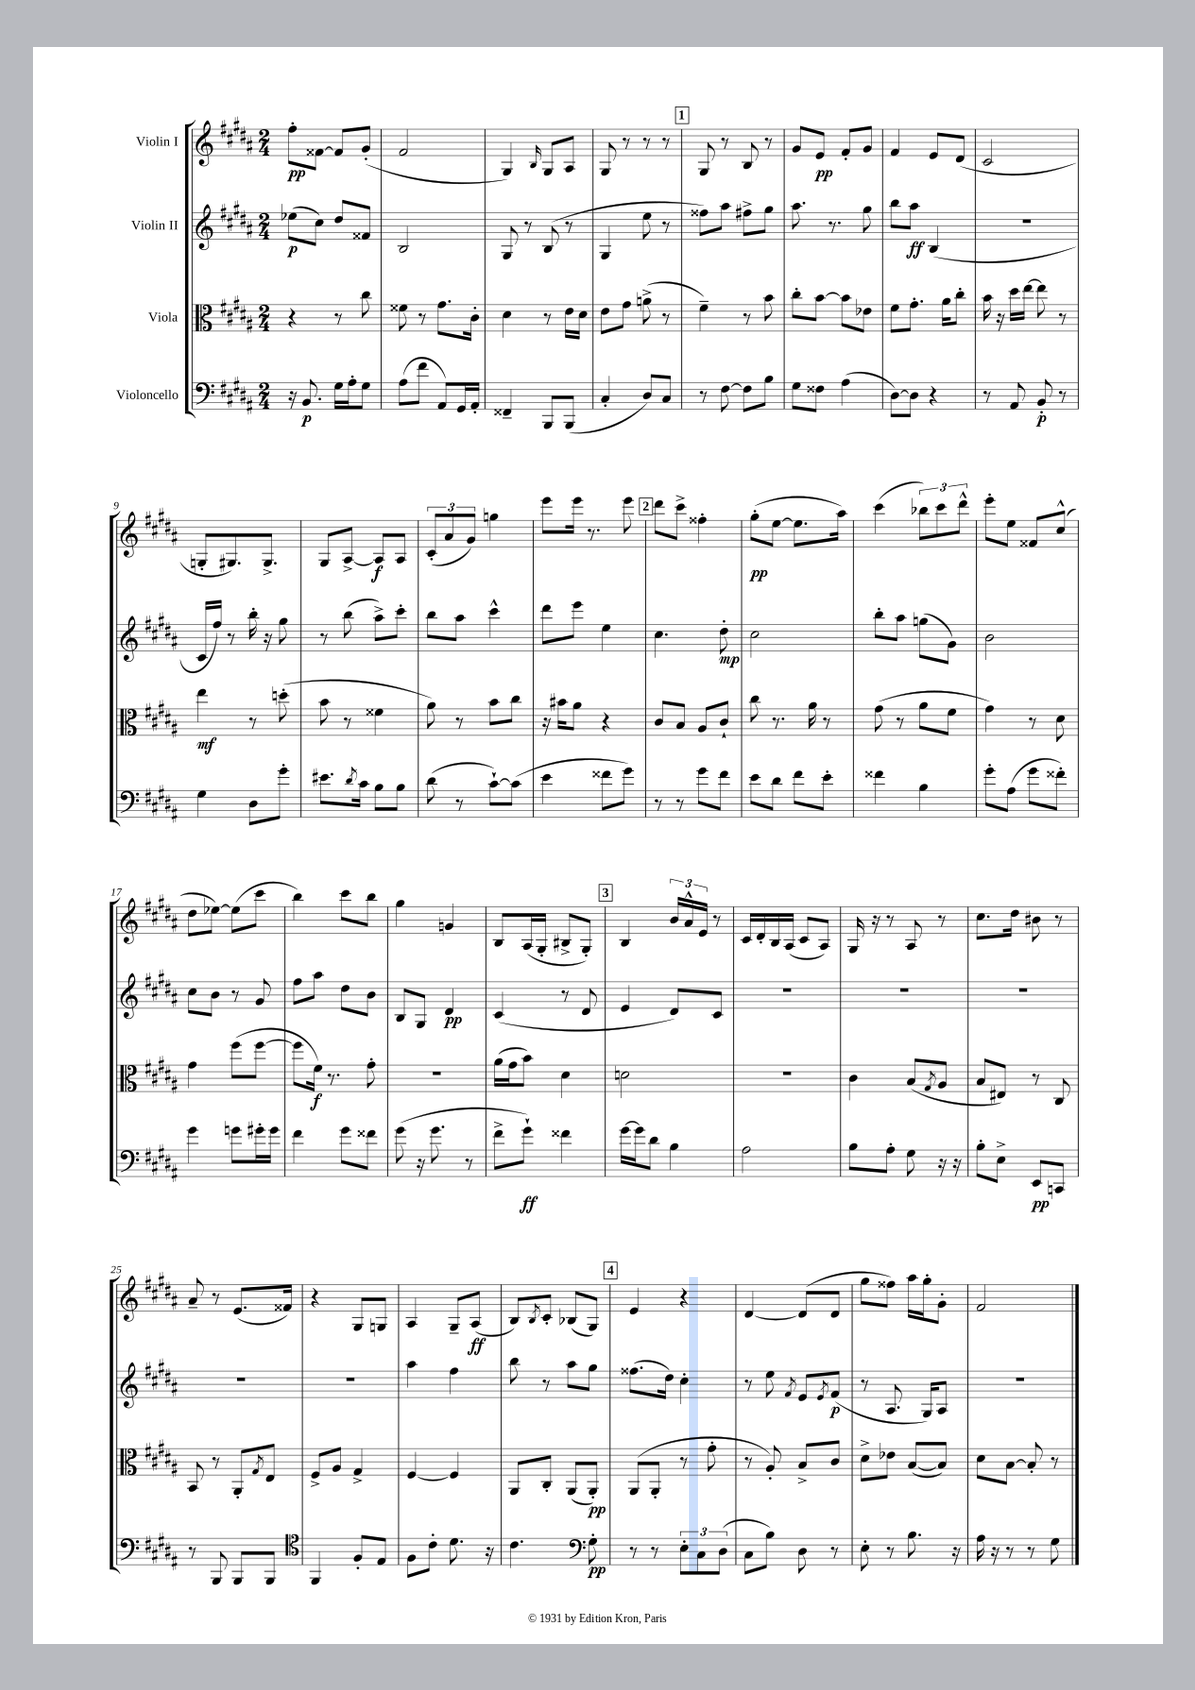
<<
\new StaffGroup <<
\new Staff = "s0" \with { instrumentName = "Violin I" } {
    \clef treble \key b \major \numericTimeSignature \time 2/4
    fis''8-.\pp fisis'8~ fisis'8 gis'8-.( |
    fis'2 |
    gis4) \grace { b16 } gis8 ais8 |
    gis8 r8 r8 r8 |
    \mark \markup { \box "1" } gis8 r8 b8 r8 |
    gis'8 e'8\pp fis'8-. gis'8 |
    fis'4 e'8 dis'8( |
    cis'2 |
    g8-. gis8.) gis8.-> |
    gis8 ais8~-> ais8\f ais8 |
    \tuplet 3/2 { cis'8-.( ais'8 gis'8) } g''4 |
    e'''8 e'''16 r8. e'''8 |
    \mark \markup { \box "2" } dis'''8 cis'''8-> fisis''4-. |
    gis''8-.\pp( e''8~ e''8. ais''16) |
    cis'''4( \tuplet 3/2 { bes''8) cis'''8 dis'''8-^ } |
    e'''8-. e''8 fisis'8 cis''8-^( |
    dis''8 ees''8~) ees''8( cis'''8 |
    b''4) cis'''8 b''8 |
    gis''4 g'4 |
    b8 ais16( gis16-. bis8-> gis8-.) |
    \mark \markup { \box "3" } b4 \tuplet 3/2 { b'16 ais'16-^ e'16 } r8 |
    cis'16 dis'16-. b16 ais16( cis'8 ais8) |
    gis16 r16 r8 ais8 r8 |
    cis''8. dis''16 bis'8 r8 |
    ais'8-- r8 e'8.( fisis'16) |
    r4 gis8 g8 |
    ais4 gis8-- ais8\ff( |
    b8) \acciaccatura { b8 } cis'8-. bes8( gis8) |
    \mark \markup { \box "4" } e'4 r4 |
    dis'4~ dis'8( dis'8 |
    gis''8 fisis''8) ais''16 gis''16-. gis'8-. |
    fis'2 \bar "|." |
}
\new Staff = "s1" \with { instrumentName = "Violin II" } {
    \clef treble \key b \major \numericTimeSignature \time 2/4
    ees''8\p( cis''8) dis''8 fisis'8 |
    b2 |
    gis8 r8 b8( r8 |
    gis4 e''8 r8 |
    \mark \markup { \box "1" } fisis''8) ais''8 fis''8-> gis''8 |
    ais''8. r8. gis''8 |
    b''8 ais''8\ff b4( |
    R2 |
    cis'16 fis''16) r8 b''16-. r16 gis''8 |
    r8 b''8( ais''8->) cis'''8-. |
    b''8 ais''8 cis'''4-^ |
    dis'''8 e'''8 e''4 |
    \mark \markup { \box "2" } cis''4. dis''8-.\mp |
    cis''2 |
    b''8-. ais''8 g''8( gis'8) |
    b'2 |
    cis''8 b'8 r8 gis'8 |
    fis''8 ais''8 dis''8 b'8 |
    b8 gis8 dis'4\pp |
    cis'4( r8 dis'8 |
    \mark \markup { \box "3" } e'4 dis'8) cis'8 |
    R2 |
    R2 |
    R2 |
    R2 |
    R2 |
    ais''4 fis''4 |
    b''8 r8 ais''8 gis''8 |
    \mark \markup { \box "4" } fisis''8.( dis''16) cis''4-. |
    r8 e''8 \acciaccatura { fis'8 } e'8 \acciaccatura { e'8 } fis'8\p( |
    r8 ais8. gis16) ais8 |
    R2 \bar "|." |
}
\new Staff = "s2" \with { instrumentName = "Viola" } {
    \clef alto \key b \major \numericTimeSignature \time 2/4
    r4 r8 cis''8 |
    fisis'8 r8 gis'8. cis'16-. |
    dis'4 r8 e'16 dis'16 |
    e'8 gis'8 a'8->( r8 |
    \mark \markup { \box "1" } fis'4--) r8 b'8 |
    cis''8-. b'8~ b'8 ees'8 |
    fis'8 gis'8.-. ais'16 cis''8-. |
    b'16 r16 dis''16 e''16~ e''8 r8 |
    e''4\mf r8 d''8-.( |
    b'8 r8 fisis'4 |
    ais'8) r8 b'8 cis''8 |
    r16 bis'16 ais'8 r4 |
    \mark \markup { \box "2" } cis'8 b8 ais8 cis'8-! |
    cis''8 r8. ais'16 r8 |
    gis'8( r8 ais'8 fis'8 |
    gis'4) r8 dis'8 |
    gis'4 fis''8( fis''8~ |
    fis''8 fis'16\f) r8. gis'8-. |
    R2 |
    ais'16( gis'16 b'8) dis'4 |
    \mark \markup { \box "3" } d'2 |
    R2 |
    cis'4 b8( \acciaccatura { gis8 } ais8 |
    b8 eis8) r8 cis8 |
    b,8 r8 ais,8-. \acciaccatura { gis8 } e8 |
    fis8-> ais8 gis4-> |
    fis4~ fis4 |
    ais,8 cis8-. ais,8( ais,8-.\pp) |
    \mark \markup { \box "4" } ais,8( ais,8-. r8 gis'8-. |
    r8 ais8-.) b8-> cis'8 |
    dis'8-> ees'8 b8~( b8) |
    dis'8 b8~ b8-. r8 \bar "|." |
}
\new Staff = "s3" \with { instrumentName = "Violoncello" } {
    \clef bass \key b \major \numericTimeSignature \time 2/4
    r16 b,8.\p gis16 ais16-. gis8 |
    ais8( fis'8 ais,8) gis,16 ais,16-. |
    fisis,4-- b,,8 b,,8( |
    cis4-. dis8) cis8 |
    \mark \markup { \box "1" } r8 fis8~ fis8 b8 |
    gis8 fisis8 ais4( |
    dis8~) dis8 r4 |
    r8 ais,8 b,8-.\p r8 |
    gis4 dis8 gis'8-. |
    eis'8. \acciaccatura { dis'8 } cis'16 b8 b8 |
    dis'8( r8 cis'8~-!) cis'8( |
    e'4 fisis'8 gis'8) |
    \mark \markup { \box "2" } r8 r8 gis'8 fis'8 |
    e'8 dis'8 fis'8 e'8-. |
    fisis'4 b4 |
    gis'8-. ais8( gis'8 fisis'8-.) |
    gis'4 g'8 gis'16-. gis'16 |
    fis'4 gis'8 fisis'8 |
    gis'8( r16 gis'8. r8 |
    fis'8-> gis'8-!\ff) fisis'4 |
    \mark \markup { \box "3" } gis'16~ gis'16 dis'8 b4 |
    ais2 |
    b8 ais8-. gis8 r16 r16 |
    b8-. e8-> e,8\pp c,8 |
    r8 b,,8 b,,8 b,,8 |
    \clef tenor fis,4 fis8-. e8 |
    fis8 cis'8-. dis'8. r16 |
    cis'4. \clef bass gis8-.\pp |
    \mark \markup { \box "4" } r8 r8 \tuplet 3/2 { e8-. cis8 dis8( } |
    cis8 b8) dis8 r8 |
    e8-. r8 b8. r16 |
    ais16 r16 r8 r8 gis8 \bar "|." |
}
>>
>>
